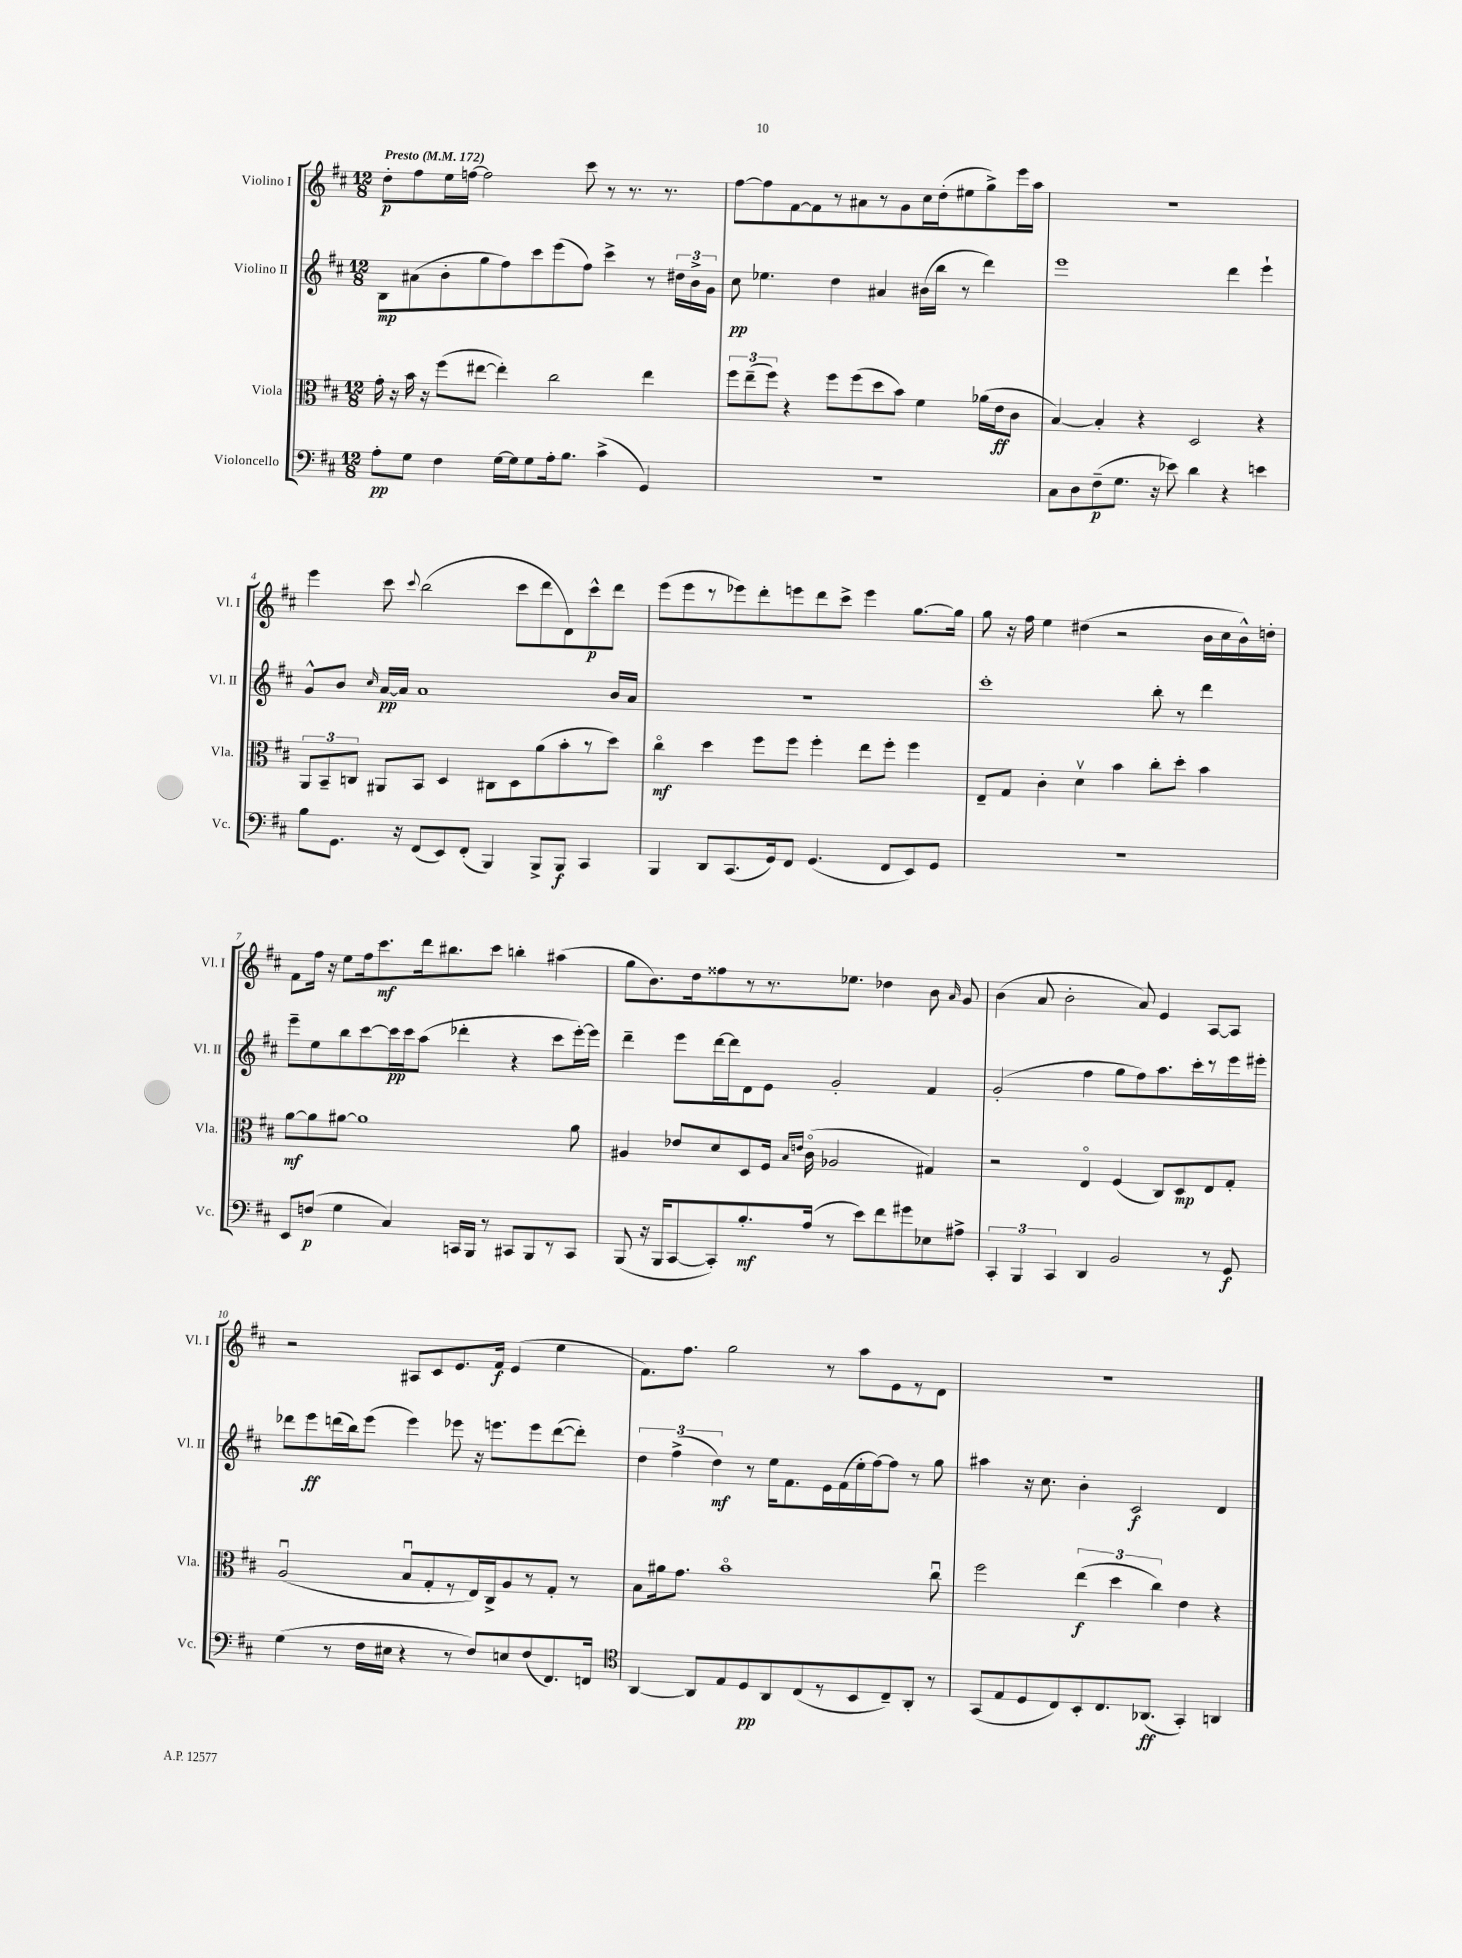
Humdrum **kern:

**kern	**dynam	**kern	**dynam	**kern	**dynam	**kern	**dynam
*part4	*part4	*part3	*part3	*part2	*part2	*part1	*part1
*staff4	*staff4	*staff3	*staff3	*staff2	*staff2	*staff1	*staff1
*I"Violoncello	*	*I"Viola	*	*I"Violino II	*	*I"Violino I	*
*I'Vc.	*	*I'Vla.	*	*I'Vl. II	*	*I'Vl. I	*
*clefF4	*	*clefC3	*	*clefG2	*	*clefG2	*
*k[f#c#]	*	*k[f#c#]	*	*k[f#c#]	*	*k[f#c#]	*
*M12/8	*	*M12/8	*	*M12/8	*	*M12/8	*
*MM172	*	*MM172	*	*MM172	*	*MM172	*
=1	=1	=1	=1	=1	=1	=1	=1
!	!	!	!	!	!	!LO:TX:a:B:t=Presto	!
8A'\L	pp	16g'\	.	8B\L	mp	8dd'\L	p
.	.	16r	.	.	.	.	.
8G\J	.	16b\	.	(8a#X\	.	8ff#\	.
.	.	16r	.	.	.	.	.
4F#\	.	(8ff#\L	.	8b'\	.	16ee\L	.
.	.	.	.	.	.	[16ffn\JJ	.
.	.	[8ee#X\J	.	8gg\	.	2ff\]	.
[16G\LL	.	4ee#'\])	.	8ff#\)	.	.	.
16G\J]	.	.	.	.	.	.	.
8G\	.	.	.	8ccc#\	.	.	.
16A'\k	.	2cc#\	.	(8eee\	.	.	.
8.B\J	.	.	.	.	.	.	.
.	.	.	.	8ff#\J)	.	8ccc#\	.
(4c#^\	.	.	.	4ccc#^\	.	8r	.
.	.	.	.	.	.	8.r	.
4GG/)	.	4ee#\	.	8r	.	.	.
.	.	.	.	.	.	8.r	.
.	.	.	.	24dd#X\LL	.	.	.
.	.	.	.	24b^\	.	.	.
.	.	.	.	24g\JJ	.	.	.
=2	=2	=2	=2	=2	=2	=2	=2
1.r	.	12ff#\L	.	8cc#\	pp	[8ff#\L	.
.	.	(12ee~\	.	.	.	.	.
.	.	.	.	4.ee-X\	.	8ff#\]	.
.	.	12ff#\J)	.	.	.	.	.
.	.	4r	.	.	.	[8f#\	.
.	.	.	.	.	.	8f#\]	.
.	.	8ff#\L	.	4dd\	.	8r	.
.	.	(8ff#\	.	.	.	8a#X\	.
.	.	8dd\	.	4a#X/	.	8r	.
.	.	8b\J)	.	.	.	8g\	.
.	.	4f#\	.	(16b#X\LL	.	16cc#\L	.
.	.	.	.	16bb\JJ	.	(16dd'\J	.
.	.	.	.	8r	.	8ee#X\	.
.	.	(16a-X\LL	.	4ddd\)	.	8gg^\)	.
.	.	16e\J	ff	.	.	.	.
.	.	8c#\J	.	.	.	16eee\L	.
.	.	.	.	.	.	16aa\JJ	.
=3	=3	=3	=3	=3	=3	=3	=3
8C#\L	.	[4B/)	.	1eee	.	1.r	.
8D\	.	.	.	.	.	.	.
(8F#~\	p	4B'/]	.	.	.	.	.
8.G\J	.	.	.	.	.	.	.
.	.	4r	.	.	.	.	.
16r	.	.	.	.	.	.	.
8e-X\)	.	.	.	.	.	.	.
4d\	.	2D/	.	.	.	.	.
4r	.	.	.	4ddd\	.	.	.
4en\	.	4r	.	4eee`\	.	.	.
!!LO:LB:g=z
=4	=4	=4	=4	=4	=4	=4	=4
8B\L	.	12AA/L	.	8g^^/L	.	4eee\	.
.	.	12BB~/	.	.	.	.	.
8.GG\J	.	.	.	8b/J	.	.	.
.	.	12Cn/J	.	.	.	.	.
.	.	.	.	16qqcc#/	.	.	.
.	.	8AA#X/L	.	[16a/LL	pp	8ccc#\	.
16r	.	.	.	16a/JJ]	.	.	.
.	.	.	.	.	.	8qqccc#/	.
(8FF#/L	.	8BB/J	.	1a	.	(2bb\	.
8EE/)	.	4D/	.	.	.	.	.
(8FF#'/J	.	.	.	.	.	.	.
4BBB/)	.	8C#X\L	.	.	.	.	.
.	.	8D\	.	.	.	8ccc#\L	.
8BBB^/L	.	(8a\	.	.	.	8ddd\	.
8BBB/J	f	8b'\	.	.	.	8d\)	.
4CC#/	.	8r	.	.	.	8ccc#^^\	p
.	.	8dd\J)	.	16b/LL	.	8ddd\J	.
.	.	.	.	16a/JJ	.	.	.
=5	=5	=5	=5	=5	=5	=5	=5
4BBB/	.	4cc#\	mf	1.r	.	(8eee\L	.
.	.	.	.	.	.	8eee\	.
8DD/L	.	4dd\	.	.	.	8r	.
(8.CC#/	.	.	.	.	.	8eee-X\)	.
.	.	8ff#\L	.	.	.	8ddd'\	.
16GG/k)	.	.	.	.	.	.	.
8FF#/J	.	8ff#\J	.	.	.	8eeen\	.
(4.GG/	.	4ff#'\	.	.	.	8ddd\	.
.	.	.	.	.	.	8ccc#^\J	.
.	.	8ee\L	.	.	.	4eee\	.
8FF#/L	.	8ff#'\J	.	.	.	.	.
8EE/)	.	4ff#\	.	.	.	[8.gg\L	.
8GG/J	.	.	.	.	.	.	.
.	.	.	.	.	.	16gg\Jk]	.
=6	=6	=6	=6	=6	=6	=6	=6
1.r	.	8E~/L	.	1ccc#'	.	8gg\	.
.	.	8G/J	.	.	.	16r	.
.	.	.	.	.	.	16ff#\	.
.	.	4c#'\	.	.	.	4ee\	.
.	.	4dv\	.	.	.	(4dd#X\	.
.	.	4b\	.	.	.	2r	.
.	.	8cc#'\L	.	8bb'\	.	.	.
.	.	8dd'\J	.	8r	.	.	.
.	.	4b\	.	4ddd\	.	16b\LL	.
.	.	.	.	.	.	16cc#\	.
.	.	.	.	.	.	16b^^\)	.
.	.	.	.	.	.	16ddn'\JJ	.
!!LO:LB:g=z
=7	=7	=7	=7	=7	=7	=7	=7
8EE/L	.	[8a\L	mf	8eee~\L	.	8f#\L	.
(8Fn/J	p	8a\]	.	8ee\	.	16ff#\Jk	.
.	.	.	.	.	.	16r	.
4G\	.	[8a#X\J	.	8bb\	.	8ee\L	.
.	.	1a#]	.	[8ccc#\	.	16ff#\k	.
.	.	.	.	.	.	8.ccc#\	mf
4C#/)	.	.	.	16ccc#\L]	pp	.	.
.	.	.	.	16ccc#\J	.	.	.
.	.	.	.	(8aa\J	.	16ddd\k	.
.	.	.	.	.	.	8.bb#X\	.
16CCn/LL	.	.	.	4ddd-X'\	.	.	.
16BBB/JJ	.	.	.	.	.	.	.
8r	.	.	.	.	.	8ccc#\J	.
8CC#X/L	.	.	.	4r	.	4bbn'\	.
8BBB/	.	.	.	.	.	.	.
8r	.	.	.	8ccc#\L	.	(4aa#X\	.
8CC#/J	.	8a#\	.	[16eee'\L)	.	.	.
.	.	.	.	16eee\JJ]	.	.	.
=8	=8	=8	=8	=8	=8	=8	=8
(8BBB/	.	4A#X/	.	4ddd~\	.	8gg\L	.
16r	.	.	.	.	.	8.b\)	.
16BBB/KL	.	.	.	.	.	.	.
[8CC#/	.	8e-X/L	.	8eee\L	.	.	.
.	.	.	.	.	.	16dd\k	.
8CC#'/])	.	8d/	.	[16ddd\L	.	8ff##X\	.
.	.	.	.	16ddd\J]	.	.	.
8.B'/	mf	8D/	.	8d\	.	8r	.
.	.	16F#/Jk	.	8e\J	.	8.r	.
.	.	16qqB/LL	.	.	.	.	.
.	.	16qqen/JJ	.	.	.	.	.
(16A/Jk	.	(16c#\	.	.	.	.	.
8r	.	2A-X/	.	2g'/	.	.	.
.	.	.	.	.	.	8.ee-X\J	.
8e\L)	.	.	.	.	.	.	.
8f#\	.	.	.	.	.	4dd-X\	.
8g#X\	.	.	.	.	.	.	.
8E-X\	.	4G#X/)	.	4f#/	.	8b\	.
.	.	.	.	.	.	16qqa/	.
8A#X^\J	.	.	.	.	.	8g/	.
=9	=9	=9	=9	=9	=9	=9	=9
6CC#'/	.	2r	.	(2g'/	.	(4b\	.
6BBB/	.	.	.	.	.	.	.
.	.	.	.	.	.	8a/	.
6CC#/	.	.	.	.	.	.	.
.	.	.	.	.	.	2b'\	.
4DD/	.	4E/	.	4ff#\	.	.	.
2BB/	.	(4F#/	.	8gg\L	.	.	.
.	.	.	.	8ff#\)	.	8a/)	.
.	.	8C#/L)	.	8.aa\	.	4e/	.
.	.	8D/	mp	.	.	.	.
.	.	.	.	16ccc#'\L	.	.	.
8r	.	8E/	.	8r	.	[8A/L	.
8GG/	f	8G'/J	.	16eee\	.	8A/J]	.
.	.	.	.	16eee#X'\JJ	.	.	.
!!LO:LB:g=z
=10	=10	=10	=10	=10	=10	=10	=10
(4G\	.	(2Au/	.	8ddd-X\L	.	2r	.
.	.	.	.	8eee\	ff	.	.
8r	.	.	.	(16dddn\L	.	.	.
.	.	.	.	16bb\J)	.	.	.
16F#\LL	.	.	.	(8eee\J	.	.	.
16E#X\JJ	.	.	.	.	.	.	.
4r	.	8Bu/L	.	4eee\)	.	8A#X/L	.
.	.	8G'/	.	.	.	8c#/	.
8r	.	8r	.	8eee-X\	.	8.e/	.
8F#/L)	.	16E/L)	.	16r	.	.	.
.	.	16C#^/J	.	8.eeen\L	.	16f#/Jk	f
8En/	.	8A/	.	.	.	(4e/	.
(8F#/	.	8r	.	8eee\	.	.	.
8.FF#/)	.	8G'/J	.	([8ddd\	.	4ee\	.
.	.	8r	.	8ddd'\J])	.	.	.
16FFn/Jk	.	.	.	.	.	.	.
=11	=11	=11	=11	=11	=11	=11	=11
*clefC4	*	*	*	*	*	*	*
[4AA/	.	8B\L	.	6dd\	.	8.f#\L)	.
.	.	16a#X\k	.	.	.	.	.
.	.	.	.	(6ff#^\	.	.	.
.	.	8.g\J	.	.	.	8.ff#\J	.
8AA/L]	.	.	.	.	.	.	.
.	.	.	.	6dd\)	mf	.	.
8E/	.	1b	.	.	.	2gg\	.
8D/	pp	.	.	8r	.	.	.
8AA/	.	.	.	16ee\KL	.	.	.
.	.	.	.	8.f#\	.	.	.
(8C#/	.	.	.	.	.	.	.
8r	.	.	.	16e\L	.	8r	.
.	.	.	.	(16f#\	.	.	.
8BB/	.	.	.	16ee'\	.	8aa\L	.
.	.	.	.	[16ff#\J)	.	.	.
8C#~/)	.	.	.	8ff#\J]	.	8e\	.
8AA'/J	.	.	.	8r	.	8r	.
8r	.	8cc#u\	.	8gg\	.	8d\J	.
=12	=12	=12	=12	=12	=12	=12	=12
(8GG/L	.	2ff#\	.	4aa#X\	.	1.r	.
8E/	.	.	.	.	.	.	.
8D/	.	.	.	16r	.	.	.
.	.	.	.	8.cc#\	.	.	.
8C#/)	.	.	.	.	.	.	.
8BB'/	.	(6ee\	f	4b'\	.	.	.
8.C#/	.	.	.	.	.	.	.
.	.	6dd\	.	.	.	.	.
.	.	.	.	2c#/	f	.	.
(8.AA-X/J	ff	.	.	.	.	.	.
.	.	6cc#\)	.	.	.	.	.
4GG'/)	.	4e\	.	.	.	.	.
4AAn/	.	4r	.	4d/	.	.	.
==	==	==	==	==	==	==	==
*-	*-	*-	*-	*-	*-	*-	*-
